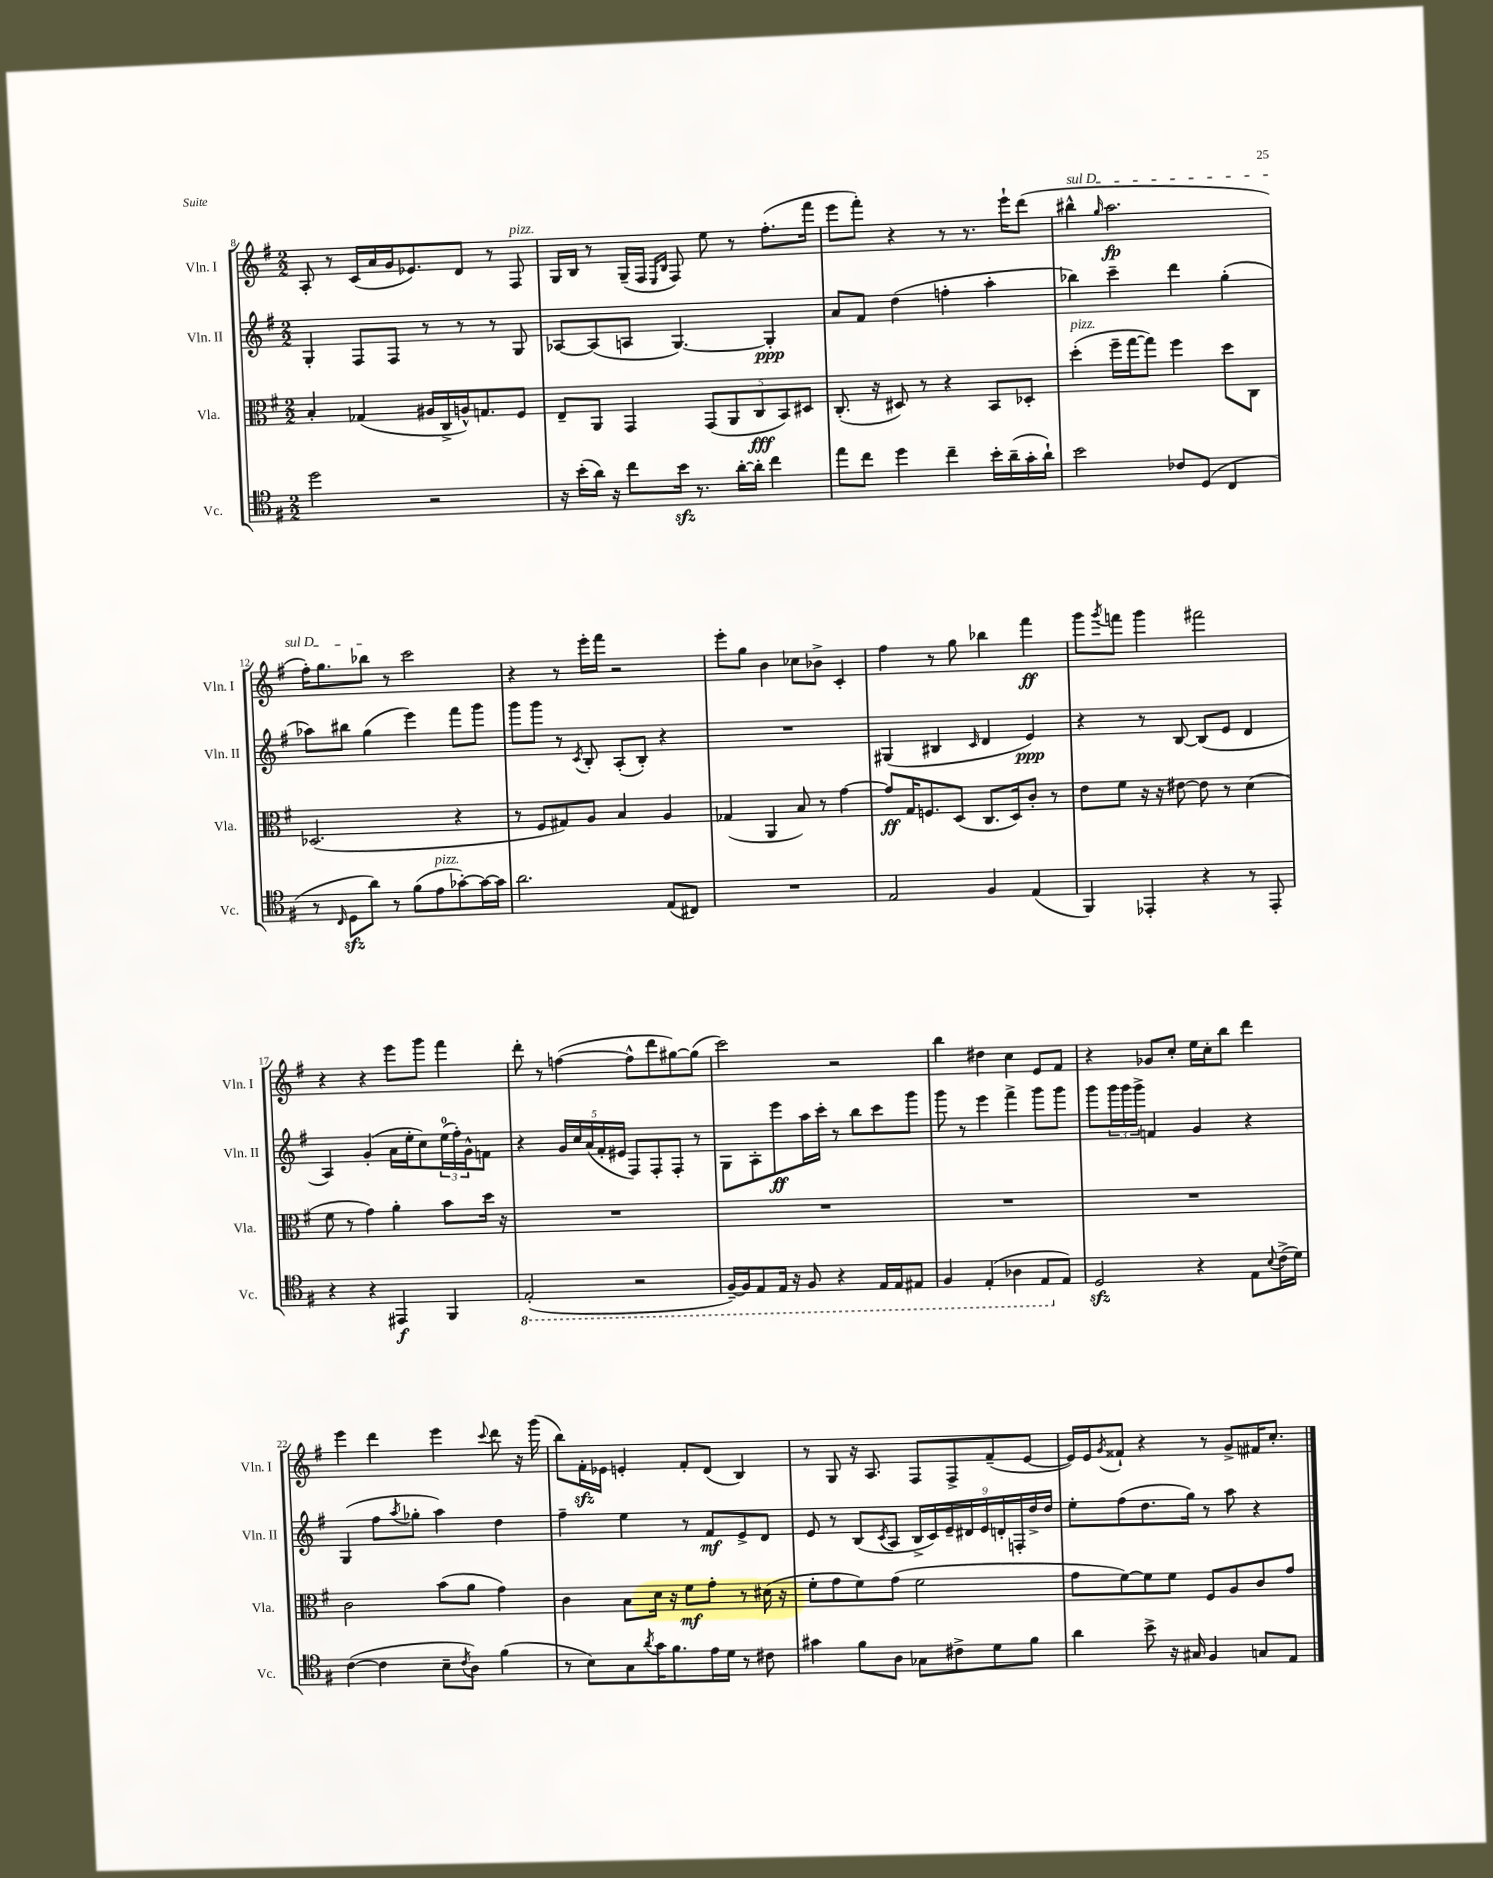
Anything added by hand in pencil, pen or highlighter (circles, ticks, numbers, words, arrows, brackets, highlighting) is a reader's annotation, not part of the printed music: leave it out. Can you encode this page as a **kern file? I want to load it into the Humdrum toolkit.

**kern	**kern	**kern	**kern
*staff4	*staff3	*staff2	*staff1
*clefC4	*clefC3	*clefG2	*clefG2
*k[f#]	*k[f#]	*k[f#]	*k[f#]
*M2/2	*M2/2	*M2/2	*M2/2
2dd\	4B'/	4G'/	8A'/
.	.	.	8r
.	(4G-/	8F#/L	(16c/LL
.	.	.	16a/
.	.	8F#/J	16g/J
.	.	.	8.e-/)
2r	16A#/LL	8r	.
.	16C^/	.	.
.	16A^^/J)	8r	8d/J
.	8.G/	.	.
.	.	8r	8r
.	8F#/J	8G/	8F#/
=	=	=	=
16r	8E~/L	[8A-/L	16G/LL
(16b'\LL	.	.	16B/JJ
16a\JJ)	8AA/J	(8A-/]	8r
16r	.	.	.
8cc\L	4GG/	8A/J	(16G~/LL
.	.	.	16F#/JJ
.	.	.	16qqE/LL
.	.	.	16qqB/JJ
16b\Jk	.	[4.G/)	8F#/)
8.r	.	.	.
.	(10GG/L	.	8ee\
.	10AA/	.	.
[16a'\LL	.	.	8r
16a'\]JJ	.	.	.
.	10C/	.	.
4cc\	.	4G'/]	(8.ff#'\L
.	10BB/)	.	.
.	10D#/J	.	.
.	.	.	16fff#\Jk
=	=	=	=
8ee\L	(8.C'/	8a/L	8eee\L
8cc\J	.	8f#/J	8fff#'\J)
.	16r	.	.
4dd\	8D#/)	(4dd\	4r
.	8r	.	.
4cc~\	4r	4ff'\	8r
.	.	.	8.r
16b'\LL	8BB/L	4aa'\	.
(16a~\	.	.	16eee`\LK
16g'\	8D-'/J	.	(8ddd\J
16a`\JJ)	.	.	.
=	=	=	=
2b\	(4dd'\	4bb-\)	4bb#^^\
.	.	.	16qqgg/
.	16ff#~\LL	4ccc~\	2.aa\
.	[16gg\J	.	.
.	8gg\]J)	.	.
8c-/L	4ff#\	4ddd\	.
(8D/J	.	.	.
4C/	8dd\L	(4gg'\	.
.	8C\J	.	.
=	=	=	=
8r	(2.D-/	8aa-\L)	16ff#'\LK)
.	.	.	8.gg\
16qqC/	.	.	.
8D\L	.	8bb#\J	.
8a\J)	.	(4gg\	8bb-\J
8r	.	.	8r
(8f#\L	.	4eee\)	2ccc\
8e\	.	.	.
[8g-'\)	4r	8fff#\L	.
16g-\_L	.	8ggg\J	.
16g-\]JJ	.	.	.
=	=	=	=
2.a\	8r	8ggg\L	4r
.	8F#/L	8ggg\J	.
.	8G#/)	8r	8r
.	.	8qc/	.
.	8A/J	8B'/	16eee'\LL
.	.	.	16fff#\JJ
.	4B/	(8A'/L	2r
.	.	8B'/J)	.
(8E/L	4A/	4r	.
8C#/J)	.	.	.
=	=	=	=
1r	(4G-/	1r	8eee'\L
.	.	.	8gg\J
.	4AA/	.	4b\
.	8B/)	.	8cc-\L
.	8r	.	8b-^\J
.	[4g\	.	4c'/
=	=	=	=
2E/	8g/]L	(4G#/	4ff#\
.	16G/K	.	.
.	8.F/	.	.
.	.	4B#/	8r
.	(8D/J	.	8gg\
.	.	16qqc/	.
4F#/	8.C/L	4d/	4bb-\
.	16D/k)	.	.
(4E/	8c'/J	4e/)	4fff#\
.	8r	.	.
=	=	=	=
4FF#/)	8e\L	4r	8ggg\L
.	.	.	8qggg/
.	8f#\J	.	8fff\J
4EE-'/	16r	8r	4ggg\
.	16r	.	.
.	[8e#\	[8B/	.
4r	8e#\]	(8B/]L	2fff#\
.	8r	8e/J	.
8r	(4d\	4d/	.
8EE-'/	.	.	.
=	=	=	=
4r	8f#\	4A/)	4r
.	8r	.	.
4r	4g\)	(4g'/	4r
4EE#/	4a'\	16a\LL	8eee\L
.	.	16ee'\J	.
.	.	8cc\)	8ggg\J
4FF#/	8b\L	(24ee\L	4fff#\
.	.	24ff#'\)	.
.	.	24g^^\J	.
.	16dd\Jk	8f\J	.
.	16r	.	.
=	=	=	=
(2EE'/	1r	4r	8ddd'\
.	.	.	8r
.	.	20g/LL	([4ff\
.	.	20cc/	.
.	.	(20a/	.
.	.	20f#'/	.
.	.	20e#/JJ	.
2r	.	8F#/L)	8ff^^\]L
.	.	8F#'/	8ddd\
.	.	8F#'/J	[8gg#\)
.	.	8r	(8gg#\]J
=	=	=	=
[16FF#~/LL)	1r	8G\L	2ccc\)
16FF#/]J	.	.	.
8EE/	.	8A'\	.
16EE/Jk	.	8eee\	.
16r	.	.	.
8FF#/	.	16aa\L	.
.	.	16ccc'\JJ	.
4r	.	8r	2r
.	.	8bb\L	.
16EE/LL	.	8ccc\	.
16EE/J	.	.	.
8EE#/J	.	8ggg\J	.
=	=	=	=
4FF#/	1r	8ggg\	4bb\
.	.	8r	.
(4EE'/	.	4eee\	4dd#\
4AA-\	.	4fff#^\	4cc\
8EE/L	.	8ggg\L	8e/L
8E/J)	.	8ggg\J	8f#/J
=	=	=	=
2D/	1r	8ggg\L	4r
.	.	24ggg\L	.
.	.	24ggg\	.
.	.	24ggg^\JJ	.
.	.	4f/	8g-/L
.	.	.	8cc'/J
4r	.	4g/	16ee\LL
.	.	.	16cc'\J
.	.	.	8bb\J
8E\L	.	4r	4ddd\
8qqB/	.	.	.
(16c^\L	.	.	.
16d\JJ)	.	.	.
=	=	=	=
([4c\	2c\	(4G/	4eee\
4c\]	.	8ff#\L	4ddd\
.	.	8qaa/	.
.	.	8gg-'\J	.
8B~\L	(8b\L	4aa\)	4eee\
8qc/	.	.	.
8A\J)	8a\J	.	.
.	.	.	8qqccc/
(4f#\	4g\)	4dd\	8ddd\
.	.	.	16r
.	.	.	(16ggg\
=	=	=	=
8r	4c\	4ff#~\	8bb\L)
8B\L)	.	.	16f#'\L
.	.	.	16e-\JJ
8G\	8B\L	4ee\	4e'/
8qa/	.	.	.
16g\K	16d\Jk	.	.
8.f#\	16r	.	.
.	8f#\L	8r	8f#'/L
16e\L	8g'\J	8f#/L	(8d/J
16d\JJ	.	.	.
8r	8r	8e^/	4B/)
8c#\	(16d#\	8d/J	.
.	16r	.	.
=	=	=	=
4g#\	8f#'\L	8e/	8r
.	8g\	8r	8G/
8f#\L	8f#\)	(8B/L	16r
.	.	.	8.A/
.	.	8qc/	.
8A\J	(8g\J	8A/J	.
8G-\L	2f#\	18B^/LL	8F#/L
.	.	18c/)	.
.	.	18e~/	.
8c#^\	.	.	8F#^/
.	.	18d#/	.
.	.	18e/	.
8d\	.	.	(8f#~/
.	.	18d'/	.
.	.	18F'/	.
8f#\J	.	.	[8e/J
.	.	18dd^/	.
.	.	18dd/JJ	.
=	=	=	=
4a\	8g\L	8ee'\L	16e/]LL)
.	.	.	16e/J
.	.	.	8qg/
.	[8f#\)	(8ff#\	8f##`/J
8b^\	8f#\]	8.dd\	4r
16r	8f#\J	.	.
16G#/	.	16gg\Jk)	.
4F#/	8F#/L	8r	8r
.	8A/	8aa\	8g^/L
8G/L	8c/	4r	16f#/K
.	.	.	8.cc'/J
8E/J	8g/J	.	.
==	==	==	==
*-	*-	*-	*-
